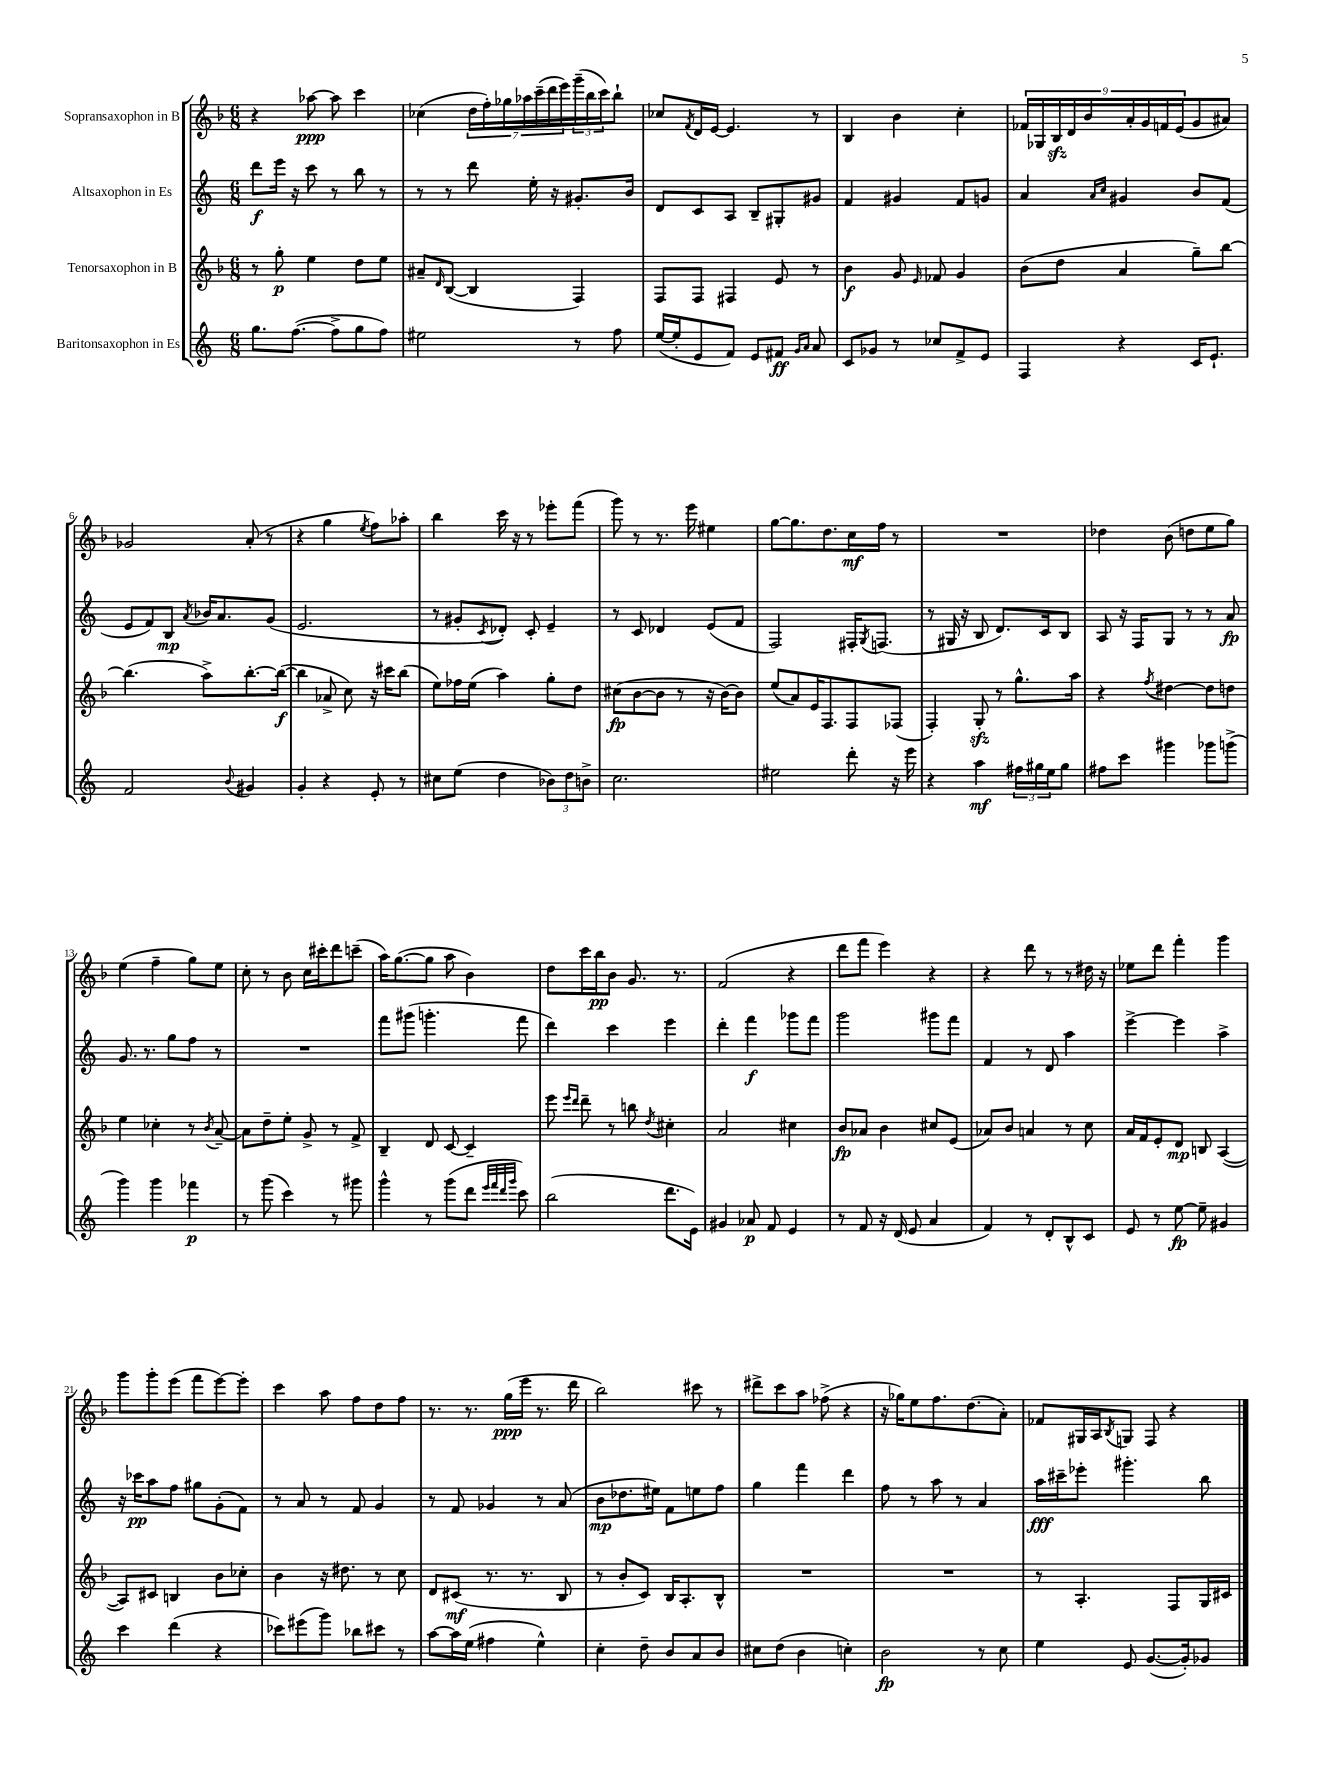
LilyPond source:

<<
\new StaffGroup <<
\new Staff = "s0" \with { instrumentName = "Sopransaxophon in B" } {
    \clef treble \key f \major \numericTimeSignature \time 6/8
    r4 aes''8~\ppp aes''8 c'''4 |
    ces''4( \tuplet 7/4 { d''16 f''16-.) ges''16 aes''16 c'''16--( d'''16 e'''16) } \tuplet 3/2 { g'''16--( bes''16 c'''16) } bes''8-! |
    ces''8 \acciaccatura { f'8 } d'16 e'16~ e'4. r8 |
    bes4 bes'4 c''4-. |
    \tuplet 9/8 { fes'16 ges16 bes16\sfz d'16 bes'16 a'16-. g'16 f'16 e'16( } g'8 ais'8) |
    ges'2 a'8-.( r8 |
    r4 g''4 \acciaccatura { e''8 } f''8) aes''8-. |
    bes''4 c'''16 r16 r8 ees'''8-. f'''8( |
    g'''8) r8 r8. e'''16 eis''4 |
    g''8~ g''8. d''8. c''16\mf f''16 r8 |
    R2. |
    des''4 bes'8( d''8 e''8 g''8) |
    e''4( f''4-- g''8) e''8 |
    c''8-. r8 bes'8 c''16 cis'''16-. d'''8 c'''8--( |
    a''16) g''8.~( g''8 a''8 bes'4) |
    d''8 c'''16 bes''16\pp bes'8 g'8. r8. |
    f'2( r4 |
    d'''8 f'''8 e'''4) r4 |
    r4 d'''8 r8 r8 dis''16 r16 |
    ees''8 d'''8 f'''4-. g'''4 |
    g'''8 g'''8-. e'''8( f'''8 e'''8~) e'''8-. |
    c'''4 a''8 f''8 d''8 f''8 |
    r8. r8. g''16\ppp( e'''16 r8. d'''16 |
    bes''2) cis'''8 r8 |
    dis'''8-> c'''8 a''8 fes''8->( r4 |
    r16 ges''16) e''8 f''8. d''8.( a'8-.) |
    fes'8 gis16 a16 \acciaccatura { bes8 } g8 f8 r4 \bar "|." |
}
\new Staff = "s1" \with { instrumentName = "Altsaxophon in Es" } {
    \clef treble \key c \major \numericTimeSignature \time 6/8
    d'''8\f e'''16 r16 c'''8 r8 b''8 r8 |
    r8 r8 d'''8 e''16-. r16 gis'8.-. b'16 |
    d'8 c'8 a8 b8-- gis8-. gis'8 |
    f'4 gis'4 f'8 g'8 |
    a'4 \grace { a'16 c''16 } gis'4 b'8 f'8( |
    e'8 f'8) b8\mp \acciaccatura { a'8 } bes'16 a'8. g'8( |
    e'2. |
    r8 gis'8-. \acciaccatura { c'8 } des'8-.) c'8-. e'4-- |
    r8 c'8 des'4 e'8( f'8 |
    f2) fis16-. \acciaccatura { g8 } f8.( |
    r8 gis16 r16 b8 d'8.) c'16 b8 |
    a8 r16 f16 g8 r8 r8 a'8\fp |
    g'8. r8. g''8 f''8 r8 |
    R2. |
    f'''8 gis'''8( g'''4.-. f'''8 |
    d'''4) c'''4 e'''4 |
    d'''4-. f'''4\f ges'''8 f'''8 |
    g'''2 gis'''8 f'''8 |
    f'4 r8 d'8 a''4 |
    e'''4~-> e'''4 a''4-> |
    r16 ces'''16\pp a''8 f''8 gis''8 g'8-.( f'8) |
    r8 a'8 r8 f'8 g'4 |
    r8 f'8 ges'4 r8 a'8( |
    b'8\mp des''8. eis''16) f'8 e''8 f''8 |
    g''4 f'''4 d'''4 |
    f''8 r8 a''8 r8 a'4 |
    a''16\fff cis'''16-- ees'''8-. gis'''4.-. b''8 \bar "|." |
}
\new Staff = "s2" \with { instrumentName = "Tenorsaxophon in B" } {
    \clef treble \key f \major \numericTimeSignature \time 6/8
    r8 g''8-.\p e''4 d''8 e''8 |
    ais'8-- \grace { d'16 } bes8~( bes4 f4) |
    f8 f8 fis4 e'8 r8 |
    bes'4\f g'8 \grace { e'16 } fes'8 g'4 |
    bes'8( d''8 a'4 g''8--) bes''8~ |
    bes''4.( a''8->) bes''8.~-. bes''16~\f( |
    bes''4 aes'8-> c''8) r16 cis'''16 bes''8( |
    e''8) fes''16 e''16( a''4) g''8-. d''8 |
    cis''8\fp( bes'8~ bes'8 r8 r16 bes'16~) bes'8 |
    e''8( a'8) e'16 f8. f8 fes8( |
    f4-.) g8-.\sfz r8 g''8.-^ a''16 |
    r4 \acciaccatura { f''8 } dis''4~ dis''8 d''8 |
    e''4 ces''4-. r8 \acciaccatura { bes'8 } a'8~-- |
    a'8 d''8-- e''8-. g'8-> r8 f'8-> |
    bes4-- d'8 c'8~ c'4-- |
    e'''8 \grace { e'''16 d'''16 } d'''8-- r8 b''8 \acciaccatura { d''8 } cis''4-. |
    a'2 cis''4 |
    bes'8\fp aes'8 bes'4 cis''8 e'8( |
    aes'8) bes'8 a'4 r8 c''8 |
    a'16 f'16 e'8-. d'8\mp b8 a4~( |
    a8) cis'8 b4 bes'8 ces''8-. |
    bes'4 r16 dis''8. r8 c''8 |
    d'8 cis'8\mf( r8. r8. bes8 |
    r8 bes'8-. c'8) bes16 a8.-. bes8-^ |
    R2. |
    R2. |
    r8 a4.-. f8 g16 cis'16 \bar "|." |
}
\new Staff = "s3" \with { instrumentName = "Baritonsaxophon in Es" } {
    \clef treble \key c \major \numericTimeSignature \time 6/8
    g''8. f''8.~( f''8-> g''8 f''8) |
    eis''2 r8 f''8 |
    e''16~( e''16-. e'8 f'8) e'8 fis'8\ff \grace { g'16 a'16 } a'8 |
    c'8 ges'8 r8 ces''8 f'8-> e'8 |
    f4 r4 c'16 e'8.-! |
    f'2 \appoggiatura { b'8 } gis'4 |
    g'4-. r4 e'8-. r8 |
    cis''8 e''8( d''4 \tuplet 3/2 { bes'8) d''8 b'8-> } |
    c''2. |
    eis''2 d'''8-. r16 e'''16 |
    r4 a''4\mf \tuplet 3/2 { fis''16 gis''16 e''16 } gis''8 |
    fis''8 c'''8 gis'''4 ges'''8 g'''8->( |
    g'''4) g'''4 fes'''4\p |
    r8 g'''8( c'''4) r8 gis'''8 |
    g'''4-^ r8 g'''8( d'''8 \grace { e'''32 f'''32 d'''32 g'''32 } c'''8) |
    b''2( d'''8. e'16) |
    gis'4 aes'8\p f'8 e'4 |
    r8 f'8 r16 d'16( e'8 a'4 |
    f'4) r8 d'8-. b8-^ c'8 |
    e'8 r8 e''8~\fp e''8-- gis'4 |
    c'''4 d'''4( r4 |
    ces'''8) eis'''8( g'''8) bes''8 cis'''8 r8 |
    a''8~ a''16 e''16( fis''4 e''4-^) |
    c''4-. d''8-- b'8 a'8 b'8 |
    cis''8 d''8( b'4 c''4-.) |
    b'2\fp r8 c''8 |
    e''4 e'8 g'8.~( g'16-.) ges'8 \bar "|." |
}
>>
>>
